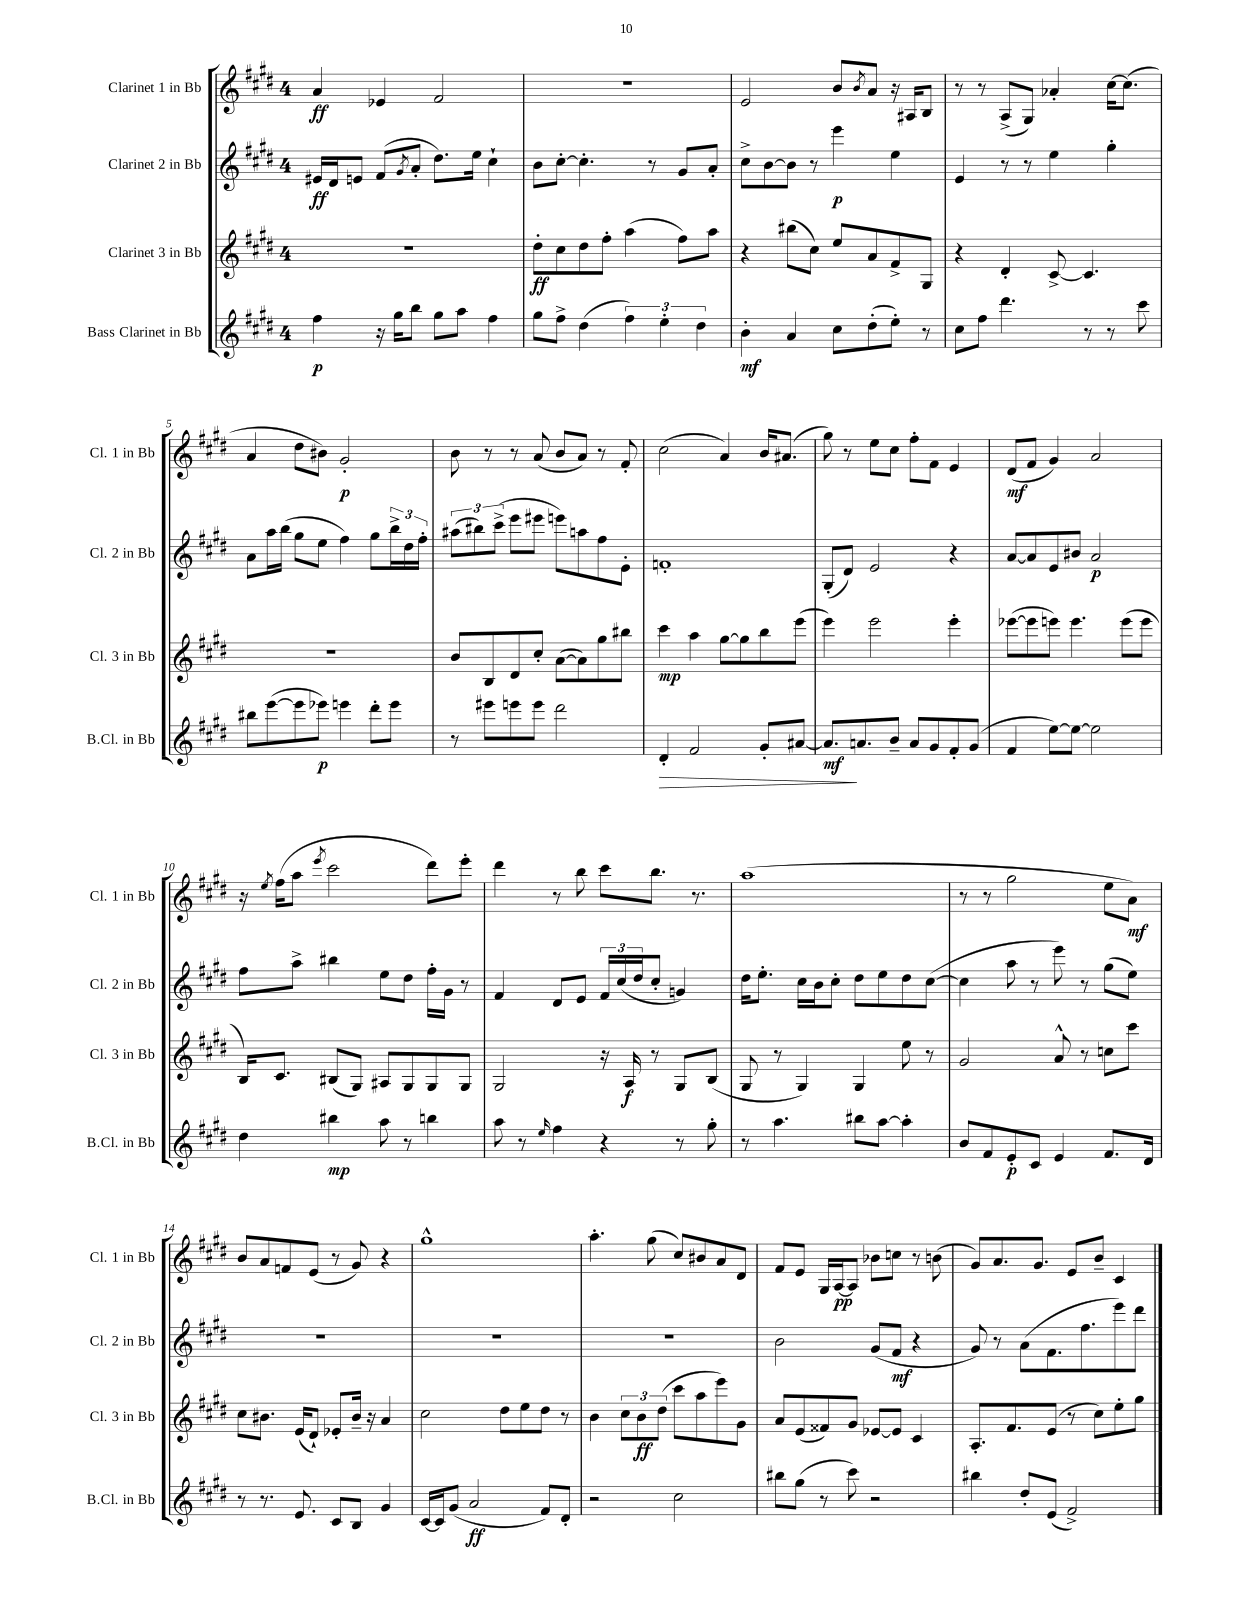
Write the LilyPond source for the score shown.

<<
\new StaffGroup <<
\new Staff = "s0" \with { instrumentName = "Clarinet 1 in Bb" shortInstrumentName = "Cl. 1 in Bb" } {
    \clef treble \key e \major \once \override Staff.TimeSignature.style = #'single-digit \time 4/4
    a'4\ff ees'4 fis'2 |
    r1 |
    e'2 b'8 \acciaccatura { b'8 } a'8 r16 ais16 b8 |
    r8 r8 a8->( gis8) aes'4-. cis''16~ cis''8.( |
    a'4 dis''8 bis'8) gis'2-.\p |
    b'8 r8 r8 a'8( b'8 a'8) r8 fis'8-. |
    cis''2( a'4) b'16 ais'8.( |
    gis''8) r8 e''8 cis''8 fis''8-. fis'8 e'4 |
    dis'8\mf( fis'8 gis'4) a'2 |
    r16 \acciaccatura { e''8 } fis''16( a''8 \acciaccatura { e'''8 } cis'''2 dis'''8) e'''8-. |
    dis'''4 r8 b''8 cis'''8 b''8. r8. |
    a''1( |
    r8 r8 gis''2 e''8 a'8\mf) |
    b'8 a'8 f'8 e'8( r8 gis'8) r4 |
    gis''1-^ |
    a''4.-. gis''8( cis''8) bis'8 a'8 dis'8 |
    fis'8 e'8 gis16 a16~\pp a8 bes'8 c''8 r8 b'8( |
    gis'8) a'8. gis'8. e'8 b'8-- cis'4 \bar "|." |
}
\new Staff = "s1" \with { instrumentName = "Clarinet 2 in Bb" shortInstrumentName = "Cl. 2 in Bb" } {
    \clef treble \key e \major \once \override Staff.TimeSignature.style = #'single-digit \time 4/4
    eis'16\ff dis'16 e'8 fis'8( \acciaccatura { gis'8 } a'8-. dis''8.) e''16 cis''4-! |
    b'8 cis''8~-. cis''4.-. r8 gis'8 a'8-. |
    cis''8-> b'8~ b'8 r8 e'''4\p e''4 |
    e'4 r8 r8 e''4 gis''4-. |
    a'8 a''16 b''16( gis''8 e''8 fis''4) gis''8 \tuplet 3/2 { b''16-> dis''16 fis''16-. } |
    \tuplet 3/2 { ais''8( bis''8) cis'''8->( } e'''8 eis'''8 e'''8) a''8 fis''8 e'8-. |
    f'1-. |
    gis8-.( dis'8) e'2 r4 |
    a'8~ a'8 e'8 bis'8 a'2\p |
    fis''8 a''8-> bis''4 e''8 dis''8 fis''16-. gis'16 r8 |
    fis'4 dis'8 e'8 \tuplet 3/2 { fis'16 cis''16( dis''16 } cis''8-. g'4) |
    dis''16 e''8.-. cis''16 b'16 cis''8-. dis''8 e''8 dis''8 cis''8~( |
    cis''4 a''8 r8 e'''8) r8 gis''8( e''8) |
    R1 |
    R1 |
    R1 |
    b'2 gis'8( fis'8\mf r4 |
    gis'8) r8 a'8( fis'8. fis''8. e'''8) dis'''8 \bar "|." |
}
\new Staff = "s2" \with { instrumentName = "Clarinet 3 in Bb" shortInstrumentName = "Cl. 3 in Bb" } {
    \clef treble \key e \major \once \override Staff.TimeSignature.style = #'single-digit \time 4/4
    R1 |
    dis''8-.\ff cis''8 dis''8 fis''8-. a''4( fis''8) a''8 |
    r4 bis''8( cis''8) e''8 a'8 fis'8-> gis8 |
    r4 dis'4-. cis'8~-> cis'4. |
    R1 |
    b'8 b8 dis'8 cis''8-. a'8~( a'8) gis''8 bis''8 |
    cis'''4\mp a''4 gis''8~ gis''8 b''8 e'''8( |
    e'''4) e'''2 e'''4-. |
    ees'''8~( ees'''8 e'''8) e'''4. e'''8( e'''8 |
    b16) cis'8. bis8( gis8) ais8 gis8 gis8 gis8 |
    gis2 r16 a16\f r8 gis8 b8( |
    gis8 r8 gis4) gis4 e''8 r8 |
    gis'2 a'8-^ r8 c''8 cis'''8 |
    cis''8 bis'8. e'16( dis'8-!) ees'8-. bis'16-- r16 a'4 |
    cis''2 dis''8 e''8 dis''8 r8 |
    b'4 \tuplet 3/2 { cis''8 b'8\ff dis''8( } cis'''8 a''8 e'''8) gis'8 |
    a'8 e'8( fisis'8) gis'8 ees'8~ ees'8 cis'4 |
    a8.-. fis'8. e'8( r8 cis''8) e''8-. gis''8 \bar "|." |
}
\new Staff = "s3" \with { instrumentName = "Bass Clarinet in Bb" shortInstrumentName = "B.Cl. in Bb" } {
    \clef treble \key e \major \once \override Staff.TimeSignature.style = #'single-digit \time 4/4
    fis''4\p r16 gis''16 b''8 gis''8 a''8 fis''4 |
    gis''8 fis''8-> dis''4( \tuplet 3/2 { fis''4) e''4-. dis''4 } |
    b'4-.\mf a'4 cis''8 dis''8-.( e''8-.) r8 |
    cis''8 fis''8 dis'''4. r8 r8 cis'''8 |
    bis''8 e'''8~( e'''8 ees'''8\p) e'''4 dis'''8-. e'''8 |
    r8 eis'''8 e'''8 e'''8 dis'''2 |
    dis'4-.\> fis'2 gis'8-. ais'8~ |
    ais'8.\mf\! a'8. b'8-- a'8 gis'8 fis'8-. gis'8( |
    fis'4 e''8~) e''8~ e''2 |
    dis''4 bis''4\mp a''8 r8 b''4 |
    a''8 r8 \grace { e''16 } fis''4 r4 r8 gis''8-. |
    r8 a''4. bis''8 a''8~ a''4-. |
    b'8 fis'8 e'8-.\p cis'8 e'4 fis'8. dis'16 |
    r8 r8. e'8. cis'8 b8 gis'4 |
    cis'16~ cis'16 gis'8( a'2\ff fis'8) dis'8-. |
    r2 cis''2 |
    bis''8 gis''8( r8 cis'''8) r2 |
    bis''4 dis''8-. e'8( fis'2->) \bar "|." |
}
>>
>>
